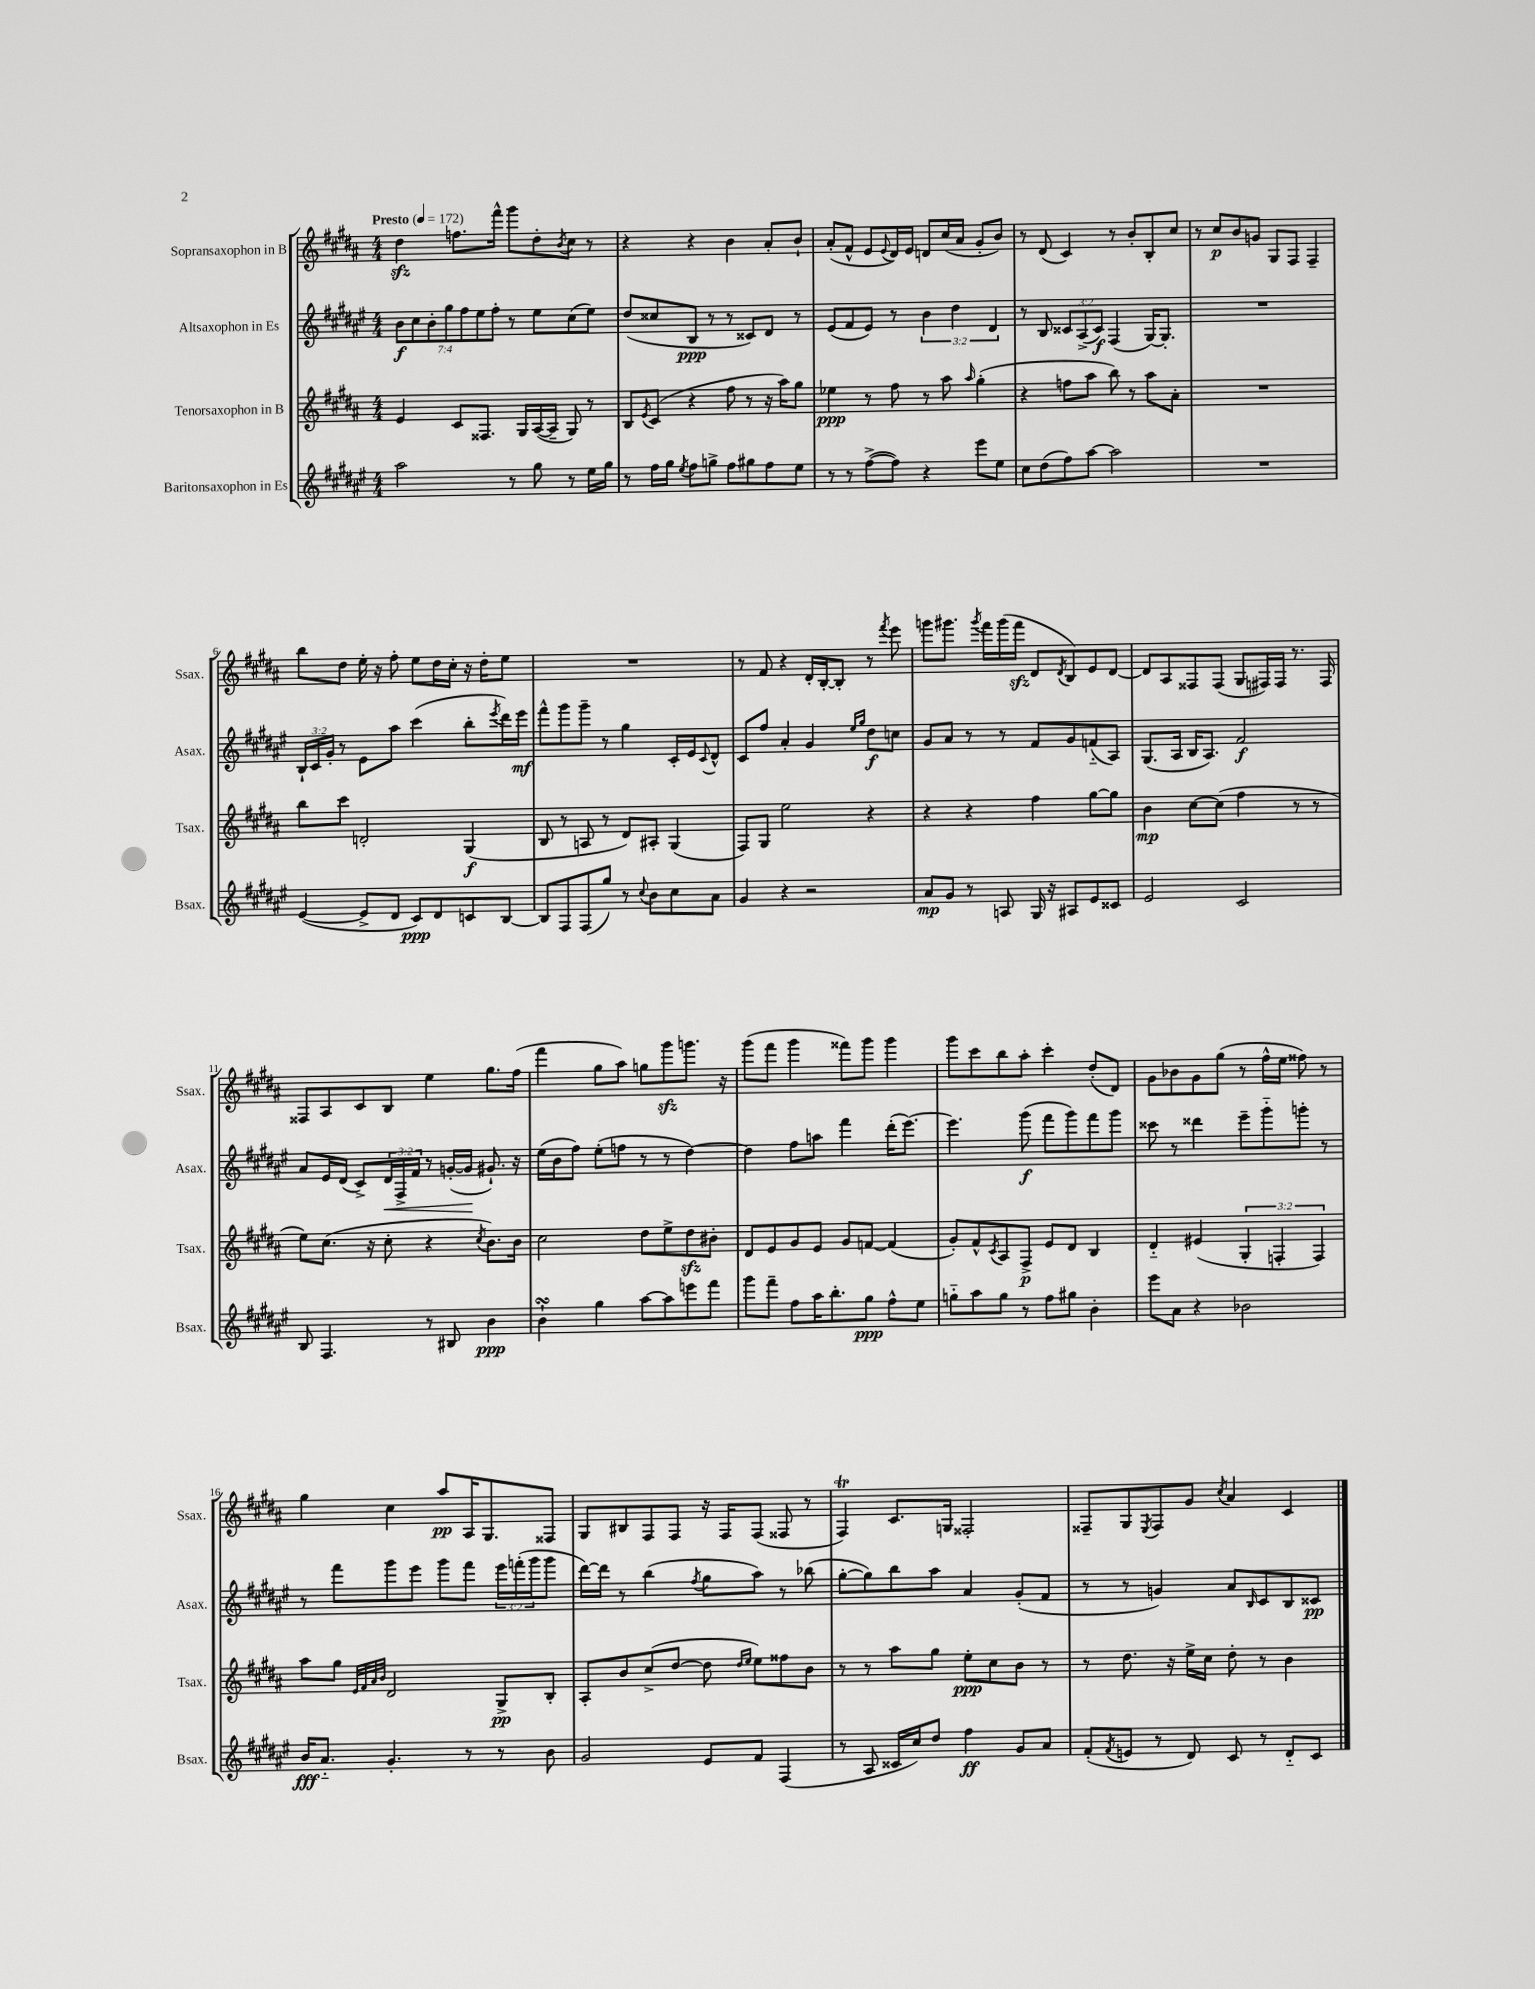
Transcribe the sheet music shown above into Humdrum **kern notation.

**kern	**dynam	**kern	**dynam	**kern	**dynam	**kern	**dynam
*part4	*part4	*part3	*part3	*part2	*part2	*part1	*part1
*staff4	*staff4	*staff3	*staff3	*staff2	*staff2	*staff1	*staff1
*I"Baritonsaxophon in Es	*	*I"Tenorsaxophon in B	*	*I"Altsaxophon in Es	*	*I"Sopransaxophon in B	*
*I'Bsax.	*	*I'Tsax.	*	*I'Asax.	*	*I'Ssax.	*
*clefG2	*	*clefG2	*	*clefG2	*	*clefG2	*
*k[f#c#g#d#a#e#]	*	*k[f#c#g#d#a#]	*	*k[f#c#g#d#a#e#]	*	*k[f#c#g#d#a#]	*
*M4/4	*	*M4/4	*	*M4/4	*	*M4/4	*
*MM172	*	*MM172	*	*MM172	*	*MM172	*
=1	=1	=1	=1	=1	=1	=1	=1
!	!	!	!	!	!	!LO:TX:a:B:t=Presto	!
2aa#\	.	4e/	.	14b\L	f	4dd#zz\	.
.	.	.	.	14cc#\	.	.	.
.	.	.	.	14b'\	.	.	.
.	.	.	.	14gg#\	.	.	.
.	.	8c#/L	.	.	.	8.ffn\L	.
.	.	.	.	14ff#\	.	.	.
.	.	.	.	14ee#\	.	.	.
.	.	8.F##X/J	.	.	.	.	.
.	.	.	.	14ff#'\J	.	.	.
.	.	.	.	.	.	16fff#^^\Jk	.
8r	.	.	.	8r	.	8ggg#\L	.
.	.	16G#/LL	.	.	.	.	.
8gg#\	.	([16A#/	.	8ee#\L	.	8dd#'\	.
.	.	16A#~/JJ]	.	.	.	.	.
.	.	.	.	.	.	8qb/	.
8r	.	8G#/)	.	(8cc#\	.	8cc#\J	.
16ee#\LL	.	8r	.	8ee#\J)	.	8r	.
16gg#\JJ	.	.	.	.	.	.	.
=2	=2	=2	=2	=2	=2	=2	=2
8r	.	8B/L	.	(8dd#/L	.	4r	.
.	.	8qe/	.	.	.	.	.
16ff#\LL	.	(8c#/J	.	8cc##X/	.	.	.
16gg#\JJ	.	.	.	.	.	.	.
8qee#/	.	.	.	.	.	.	.
8ff#\L	.	4r	.	8B/J	ppp	4r	.
8ggn^\J	.	.	.	8r	.	.	.
8ff#\L	.	8ff#\	.	8r	.	4b\	.
8gg#X\	.	8r	.	8c##X/L)	.	.	.
8ff#\	.	16r	.	8d#/J	.	8a#'/L	.
.	.	16aa#\KL)	.	.	.	.	.
8ee#\J	.	8gg#\J	.	8r	.	8b`/J	.
=3	=3	=3	=3	=3	=3	=3	=3
8r	.	4ee-X\	ppp	(8e#/L	.	(8a#'/L	.
8r	.	.	.	8f#/	.	8f#^^/J	.
([8ff#^\L	.	8r	.	8e#/J)	.	8e/L	.
.	.	.	.	.	.	8qqe/	.
8ff#\J])	.	8ff#\	.	8r	.	16d#/L)	.
.	.	.	.	.	.	16e/JJ	.
4r	.	8r	.	6b\	.	8dn/L	.
.	.	8aa#\	.	.	.	(16cc#/L	.
.	.	.	.	6dd#\	.	.	.
.	.	.	.	.	.	16a#/JJ	.
.	.	16qqaa#/	.	.	.	.	.
8eee#\L	.	(4gg#'\	.	.	.	8g#'/L	.
.	.	.	.	6d#/	.	.	.
8ee#\J	.	.	.	.	.	8b/J)	.
=4	=4	=4	=4	=4	=4	=4	=4
8cc#\L	.	4r	.	8r	.	8r	.
(8dd#\	.	.	.	8B/	.	(8d#/	.
8ff#\)	.	8ffn\L	.	12c##X/L	.	4c#/)	.
.	.	.	.	(12A#^/	.	.	.
[8aa#\J	.	8aa#\J	.	.	.	.	.
.	.	.	.	12c##/J)	f	.	.
2aa#\]	.	8bb\)	.	(4F#/	.	8r	.
.	.	8r	.	.	.	8b'/L	.
.	.	8aa#\L	.	[16G#/KL)	.	8B'/	.
.	.	.	.	8.G#'/J]	.	.	.
.	.	8a#'\J	.	.	.	8cc#/J	.
=5	=5	=5	=5	=5	=5	=5	=5
1r	.	1r	.	1r	.	8r	.
.	.	.	.	.	.	8cc#/L	p
.	.	.	.	.	.	8b/	.
.	.	.	.	.	.	8gn/J	.
.	.	.	.	.	.	8G#/L	.
.	.	.	.	.	.	8F#/J	.
.	.	.	.	.	.	4F#~/	.
!!LO:LB:g=z
=6	=6	=6	=6	=6	=6	=6	=6
([4e#/	.	8bb\L	.	24B`/LL	.	8bb\L	.
.	.	.	.	24c#/	.	.	.
.	.	.	.	24g#'/JJ	.	.	.
.	.	8ccc#\J	.	8r	.	8dd#\J	.
8e#^/L]	.	2dn'/	.	8e#\L	.	16ee'\	.
.	.	.	.	.	.	16r	.
8d#/J	.	.	.	8aa#\J	.	8ff#'\	.
8c#/L)	ppp	.	.	(4ccc#\	.	8ee\L	.
8d#/	.	.	.	.	.	16dd#\L	.
.	.	.	.	.	.	16cc#'\JJ	.
8cn/	.	(4G#/	f	8bb'\L	.	16r	.
.	.	.	.	.	.	16dd#'\KL	.
.	.	.	.	8qeee#/	.	.	.
[8B/J	.	.	.	16ddd#\L)	.	8ee\J	.
.	.	.	.	16eee#\JJ	mf	.	.
=7	=7	=7	=7	=7	=7	=7	=7
8B/L]	.	8B/	.	8fff#^^\L	.	1r	.
8F#/	.	8r	.	8ggg#\	.	.	.
(8F#/	.	8An/	.	8ggg#~\J	.	.	.
8gg#/J)	.	8r	.	8r	.	.	.
8r	.	8d#/L)	.	4gg#\	.	.	.
8qqcc#/	.	.	.	.	.	.	.
8b\L	.	8A#X'/J	.	.	.	.	.
8cc#\	.	(4G#/	.	16c#'/LL	.	.	.
.	.	.	.	16e#/J	.	.	.
.	.	.	.	8qqc#/	.	.	.
8a#\J	.	.	.	8d#^^/J	.	.	.
=8	=8	=8	=8	=8	=8	=8	=8
4g#/	.	8F#/L)	.	8c#/L	.	8r	.
.	.	8G#/J	.	8ff#/J	.	8f#/	.
4r	.	2ee\	.	4a#'/	.	4r	.
2r	.	.	.	4g#/	.	16d#'/LL	.
.	.	.	.	.	.	[16B'/J	.
.	.	.	.	.	.	8B'/J]	.
.	.	.	.	16qqee#/LL	.	.	.
.	.	.	.	16qqgg#/JJ	.	.	.
.	.	4r	.	8dd#\L	f	8r	.
.	.	.	.	.	.	8qfff#/	.
.	.	.	.	8ccn\J	.	8eee\	.
=9	=9	=9	=9	=9	=9	=9	=9
8a#/L	mp	4r	.	8g#/L	.	8gggn\L	.
8g#/J	.	.	.	8a#/J	.	8.ggg#X\J	.
8r	.	4r	.	8r	.	.	.
.	.	.	.	.	.	8qggg#/	.
.	.	.	.	.	.	16fff#\LL	.
8An/	.	.	.	8r	.	(16ggg#\	.
.	.	.	.	.	.	16fff#zz\JJ	.
16G#/	.	4ff#\	.	8f#/L	.	8d#/L	.
16r	.	.	.	.	.	.	.
.	.	.	.	.	.	8qd#/	.
8A#X/L	.	.	.	8g#/	.	8B/)	.
8e#/	.	[8gg#\L	.	(8fn/	.	8e/	.
8c##X/J	.	8gg#\J]	.	8A#/J)	.	[8d#/J	.
=10	=10	=10	=10	=10	=10	=10	=10
2e#/	.	4b\	mp	(8.G#/L	.	8d#/L]	.
.	.	.	.	.	.	8A#/	.
.	.	.	.	16A#/Jk	.	.	.
.	.	[8cc#\L	.	16B/KL	.	8F##X/	.
.	.	.	.	8.A#/J)	.	.	.
.	.	(8cc#\J]	.	.	.	(8F##/J	.
2c#/	.	4ff#\	.	2f#/	f	8G#/L	.
.	.	.	.	.	.	16F#X/L)	.
.	.	.	.	.	.	16F#/JJ	.
.	.	8r	.	.	.	8.r	.
.	.	8r	.	.	.	.	.
.	.	.	.	.	.	16F#/	.
!!LO:LB:g=z
=11	=11	=11	=11	=11	=11	=11	=11
8B/	.	8ee\L)	.	8a#/L	.	8F##X/L	.
4.F#/	.	(8.cc#\J	.	16e#/L	.	8A#/	.
.	.	.	.	(16d#/JJ	.	.	.
.	.	.	.	8c#^/L)	.	8c#/	.
.	.	16r	.	.	.	.	.
!	!	!	!	!	!LO:HP:b	!	!
.	.	8cc#'\	.	24d#/L	<	8B/J	.
.	.	.	.	24F#^/	.	.	.
.	.	.	.	24f#/JJ	.	.	.
8r	.	4r	.	8r	.	4ee\	.
8B#X/	.	.	.	([16gn'/LL	.	.	.
.	.	.	.	16g/JJ]	.	.	.
.	.	8qcc#/	.	.	.	.	.
4b\	ppp	8.b\L)	.	8.g#X`/)	[	8.gg#\L	.
.	.	16b\Jk	.	16r	.	(16ff#\Jk	.
=12	=12	=12	=12	=12	=12	=12	=12
4bsSSs`\	.	2cc#\	.	(16ee#\LL	.	4fff#\	.
.	.	.	.	16b\J	.	.	.
.	.	.	.	8ff#\J)	.	.	.
4gg#\	.	.	.	(8ee#'\L	.	8gg#\L	.
.	.	.	.	8ffn\J	.	8aa#\J)	.
[8aa#\L	.	8dd#\L	.	8r	.	8ggn\L	.
8aa#\]	.	8ee^\	.	8r	.	8ggg#zz\	.
8eeen\	.	8dd#zz\	.	[4dd#\)	.	8.gggn\J	.
8fff#\J	.	8b#X'\J	.	.	.	.	.
.	.	.	.	.	.	16r	.
=13	=13	=13	=13	=13	=13	=13	=13
8ggg#\L	.	8d#/L	.	4dd#\]	.	(8ggg#\L	.
8fff#~\J	.	8e/	.	.	.	8fff#\J	.
8ff#\L	.	8g#/	.	8ff#\L	.	4ggg#\	.
16aa#\K	.	8e/J	.	8aan\J	.	.	.
8.bb'\	.	.	.	.	.	.	.
.	.	8g#/L	.	4fff#\	.	8fff##X\L)	.
8gg#\J	ppp	[8fn/J	.	.	.	8ggg#\J	.
8ff#^^\L	.	(4f/]	.	(16ddd#'\KL	.	4ggg#\	.
.	.	.	.	[8.eee#\J)	.	.	.
8ee#\J	.	.	.	.	.	.	.
=14	=14	=14	=14	=14	=14	=14	=14
8ggn\L	.	8g#'/L)	.	4.eee#\]	.	8ggg#\L	.
8aa#\	.	8f#^^/	.	.	.	8ccc#\	.
.	.	8qc#/	.	.	.	.	.
8gg\J	.	8A#/	.	.	.	8bb\	.
8r	.	8F#^/J	p	(8ggg#\	f	8aa#'\J	.
8ff#\L	.	8e/L	.	8fff#\L	.	4ccc#'\	.
8gg#X\J	.	8d#/J	.	8ggg#\)	.	.	.
4b'\	.	4B/	.	8fff#\	.	(8dd#'/L	.
.	.	.	.	8ggg#\J	.	8d#/J)	.
=15	=15	=15	=15	=15	=15	=15	=15
8eee#\L	.	4d#/	.	8ccc##X\	.	8g#\L	.
8a#\J	.	.	.	8r	.	8b-X\	.
4r	.	(4e#X/	.	4ddd##X\	.	8g#\	.
.	.	.	.	.	.	(8gg#\J	.
2b-X\	.	6G#'/	.	8eee#~\L	.	8r	.
.	.	.	.	8ggg#\	.	16ff#^^\LL	.
.	.	6Fn'/	.	.	.	.	.
.	.	.	.	.	.	16ee\JJ	.
.	.	.	.	8gggn'\J	.	8ff##X\)	.
.	.	6F/)	.	.	.	.	.
.	.	.	.	8r	.	8r	.
!!LO:LB:g=z
=16	=16	=16	=16	=16	=16	=16	=16
16b/KL	fff	8aa#\L	.	8r	.	4gg#\	.
8.a#/J	.	.	.	.	.	.	.
.	.	8gg#\J	.	8fff#\L	.	.	.
.	.	32qqe/LLL	.	.	.	.	.
.	.	32qqf#/	.	.	.	.	.
.	.	32qqa#/	.	.	.	.	.
.	.	32qqb/JJJ	.	.	.	.	.
4.g#'/	.	2d#/	.	8ggg#\	.	4cc#\	.
.	.	.	.	8eee#\J	.	.	.
.	.	.	.	8ggg#\L	.	8aa#/L	pp
8r	.	.	.	8fff#\J	.	16A#/K	.
.	.	.	.	.	.	8.G#/	.
8r	.	8G#^/L	pp	24eee#\LL	.	.	.
.	.	.	.	(24fffn'\	.	.	.
.	.	.	.	24ggg#\J	.	.	.
8b\	.	8B'/J	.	8ggg#\J	.	8F##X/J	.
=17	=17	=17	=17	=17	=17	=17	=17
2g#/	.	8A#'/L	.	[16ddd#\LL)	.	8G#/L	.
.	.	.	.	16ddd#\JJ]	.	.	.
.	.	8b/	.	8r	.	8B#X/	.
.	.	(8cc#^/	.	(4bb\	.	8F#/	.
.	.	[8dd#/J	.	.	.	8F#/J	.
.	.	.	.	8qff#/	.	.	.
8e#/L	.	8dd#\]	.	8gg#\L	.	16r	.
.	.	.	.	.	.	16F#/KL	.
.	.	16qqdd#/LL	.	.	.	.	.
.	.	16qqee/JJ	.	.	.	.	.
8f#/J	.	8ee\L)	.	8aa#\J)	.	(8F#/J	.
(4F#/	.	8ff##X\	.	8r	.	8F##X/	.
.	.	8b\J	.	(8bb-X\	.	8r	.
=18	=18	=18	=18	=18	=18	=18	=18
8r	.	8r	.	[8gg#'\L	.	4F#T/)	.
8A#/	.	8r	.	8gg#\])	.	.	.
16c##X/LL	.	8aa#\L	.	8bb\	.	8.c#/L	.
16cc#/J)	.	.	.	.	.	.	.
8dd#/J	.	8gg#\J	.	8aa#\J	.	.	.
.	.	.	.	.	.	16Gn/Jk	.
4ff#\	ff	8ee'\L	ppp	4a#/	.	2F##X'/	.
.	.	8cc#\	.	.	.	.	.
8g#/L	.	8b\J	.	(8g#'/L	.	.	.
8a#/J	.	8r	.	8f#/J	.	.	.
=19	=19	=19	=19	=19	=19	=19	=19
(8f#'/L	.	8r	.	8r	.	8F##X~/L	.
8qf#/	.	.	.	.	.	.	.
8en/J	.	8.dd#\	.	8r	.	8G#/	.
.	.	.	.	.	.	8qE/	.
8r	.	.	.	4gn/)	.	8F##/	.
.	.	16r	.	.	.	.	.
8d#/)	.	16ee^\LL	.	.	.	8g#/J	.
.	.	16cc#\JJ	.	.	.	.	.
.	.	.	.	.	.	8qcc#/	.
8c#/	.	8dd#'\	.	8a#/L	.	4a#/	.
.	.	.	.	16qqB/	.	.	.
8r	.	8r	.	8c#/	.	.	.
8d#/L	.	4b\	.	8B/	.	4c#/	.
8c#/J	.	.	.	8c##X/J	pp	.	.
==	==	==	==	==	==	==	==
*-	*-	*-	*-	*-	*-	*-	*-
